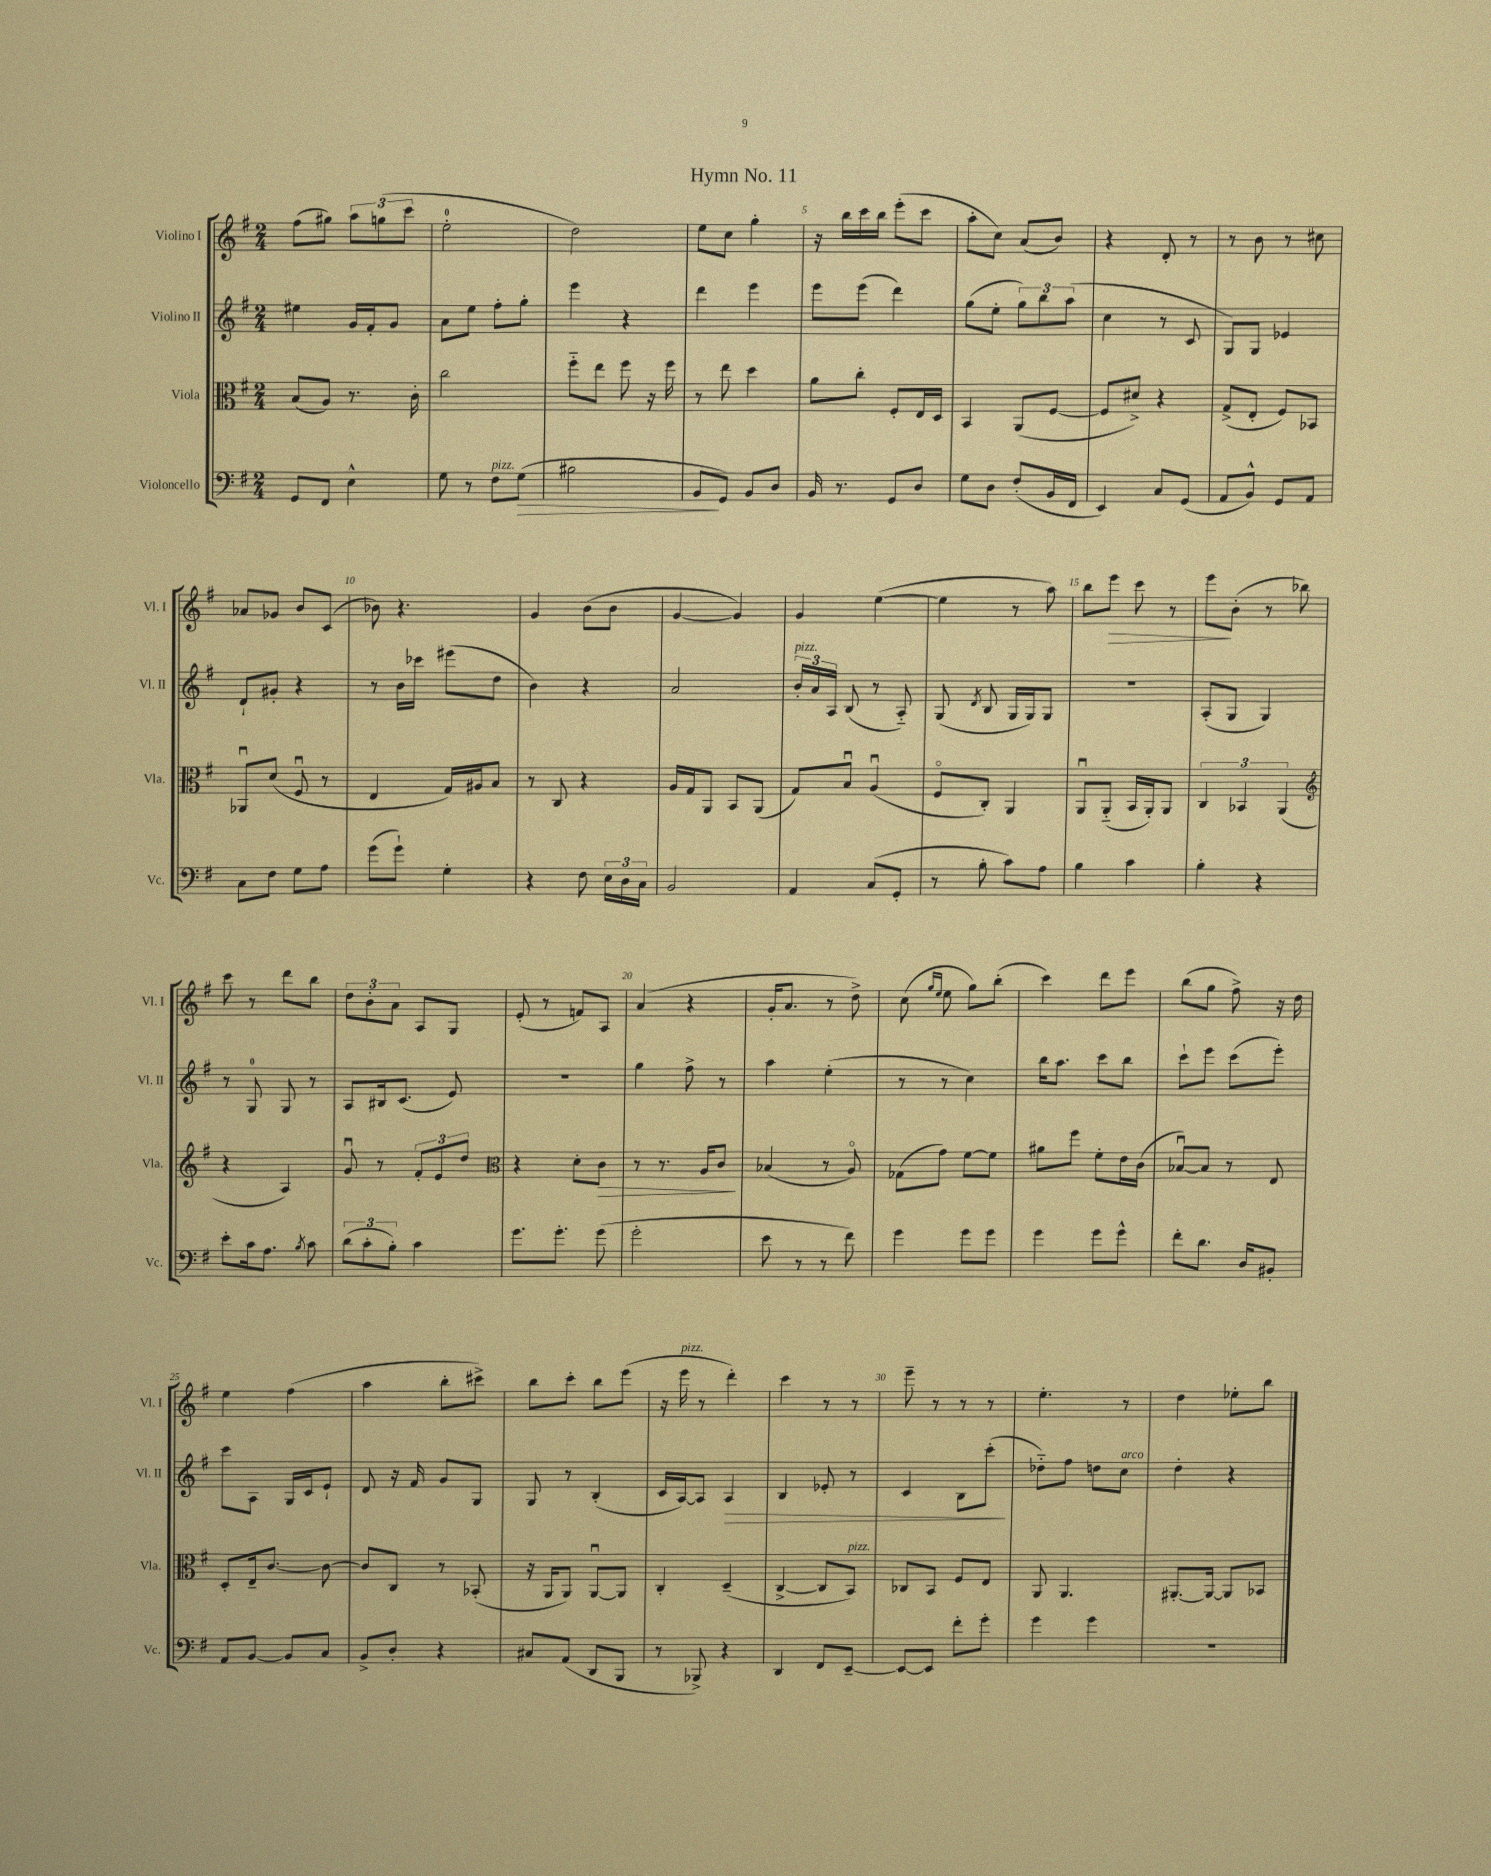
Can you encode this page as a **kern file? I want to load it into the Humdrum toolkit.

**kern	**dynam	**kern	**dynam	**kern	**dynam	**kern	**dynam
*part4	*part4	*part3	*part3	*part2	*part2	*part1	*part1
*staff4	*staff4	*staff3	*staff3	*staff2	*staff2	*staff1	*staff1
*I"Violoncello	*	*I"Viola	*	*I"Violino II	*	*I"Violino I	*
*I'Vc.	*	*I'Vla.	*	*I'Vl. II	*	*I'Vl. I	*
*clefF4	*	*clefC3	*	*clefG2	*	*clefG2	*
*k[f#]	*	*k[f#]	*	*k[f#]	*	*k[f#]	*
*M2/4	*	*M2/4	*	*M2/4	*	*M2/4	*
=1	=1	=1	=1	=1	=1	=1	=1
8GG/L	.	(8B/L	.	4ee#X\	.	(8ff#\L	.
8FF#/J	.	8A/J)	.	.	.	8gg#X\J)	.
4E^^\	.	8.r	.	16g/LL	.	12aa\L	.
.	.	.	.	16f#'/J	.	.	.
.	.	.	.	.	.	(12ggn\	.
.	.	.	.	8g/J	.	.	.
.	.	.	.	.	.	12ccc\J	.
.	.	16c'\	.	.	.	.	.
=2	=2	=2	=2	=2	=2	=2	=2
8G\	.	2cc\	.	8a\L	.	2ee'\	.
8r	.	.	.	8ee\J	.	.	.
!LO:TX:a:i:t=pizz.	!	!	!	!	!	!	!
8F#\L	.	.	.	8ff#'\L	.	.	.
!	!LO:HP:b	!	!	!	!	!	!
(8G\J	>	.	.	8gg'\J	.	.	.
=3	=3	=3	=3	=3	=3	=3	=3
2B#X\	.	8ff#\L	.	4eee\	.	2dd\)	.
.	.	8ee\J	.	.	.	.	.
.	.	8ff#\	.	4r	.	.	.
.	.	16r	.	.	.	.	.
.	.	16ff#\	.	.	.	.	.
=4	=4	=4	=4	=4	=4	=4	=4
8BB/L	.	8r	.	4ddd\	.	8ee\L	.
8GG/J)	]	8ee\	.	.	.	8cc\J	.
8BB/L	.	4dd\	.	4eee\	.	4gg'\	.
8D/J	.	.	.	.	.	.	.
=5	=5	=5	=5	=5	=5	=5	=5
16BB/	.	8a\L	.	8eee\L	.	16r	.
8.r	.	.	.	.	.	16bb\LL	.
.	.	8cc'\J	.	(8eee\J	.	16ccc\	.
.	.	.	.	.	.	16bb\JJ	.
8GG/L	.	8F#'/L	.	4ddd\)	.	(8eee'\L	.
8D/J	.	16E/L	.	.	.	8ccc\J	.
.	.	16D/JJ	.	.	.	.	.
=6	=6	=6	=6	=6	=6	=6	=6
8G\L	.	4BB/	.	(8gg\L	.	8aa'\L	.
8D\J	.	.	.	8ee'\J	.	8cc\J)	.
(8F#'/L	.	(8AA/L	.	12gg\L)	.	(8a/L	.
.	.	.	.	12bb\	.	.	.
16BB/L	.	[8F#/J	.	.	.	8b/J)	.
.	.	.	.	(12aa\J	.	.	.
16FF#/JJ	.	.	.	.	.	.	.
=7	=7	=7	=7	=7	=7	=7	=7
4EE/)	.	8F#/L]	.	4cc\	.	4r	.
.	.	8d#X^/J)	.	.	.	.	.
8C/L	.	4r	.	8r	.	8d'/	.
(8GG/J	.	.	.	8c/	.	8r	.
=8	=8	=8	=8	=8	=8	=8	=8
8AA/L	.	(8G^/L	.	8G/L)	.	8r	.
8BB^^/J)	.	8E'/J	.	8G/J	.	8b\	.
8GG/L	.	8F#/L)	.	4e-X/	.	8r	.
8AA/J	.	8BB-X/J	.	.	.	8cc#X\	.
!!LO:LB:g=z
=9	=9	=9	=9	=9	=9	=9	=9
8C\L	.	8AA-Xu/L	.	8d`/L	.	8a-X/L	.
8F#\J	.	(8d/J	.	8g#X'/J	.	8g-X/J	.
8G\L	.	8F#u/	.	4r	.	8b/L	.
8A\J	.	8r	.	.	.	(8c/J	.
=10	=10	=10	=10	=10	=10	=10	=10
(8g\L	.	4E/	.	8r	.	8b-X\)	.
8g`\J)	.	.	.	16b\LL	.	4.r	.
.	.	.	.	16ccc-X\JJ	.	.	.
4G'\	.	16G/LL)	.	(8eee#X\L	.	.	.
.	.	16A#X/J	.	.	.	.	.
.	.	8B/J	.	8dd\J	.	.	.
=11	=11	=11	=11	=11	=11	=11	=11
4r	.	8r	.	4b\)	.	4g/	.
.	.	8C/	.	.	.	.	.
8F#\	.	4r	.	4r	.	(8b\L	.
24E\LL	.	.	.	.	.	8b\J	.
24D\	.	.	.	.	.	.	.
24C\JJ	.	.	.	.	.	.	.
=12	=12	=12	=12	=12	=12	=12	=12
2BB/	.	16A/LL	.	2a/	.	[4g/	.
.	.	16G/J	.	.	.	.	.
.	.	8AA/J	.	.	.	.	.
.	.	8BB/L	.	.	.	4g/])	.
.	.	(8AA/J	.	.	.	.	.
=13	=13	=13	=13	=13	=13	=13	=13
!	!	!	!	!LO:TX:a:i:t=pizz.	!	!	!
4AA/	.	8G/L)	.	24b'/LL	.	4g/	.
.	.	.	.	24a/	.	.	.
.	.	.	.	24A/JJ	.	.	.
.	.	8Bu/J	.	(8B/	.	.	.
(8C/L	.	(4Au/	.	8r	.	([4ee\	.
8GG'/J	.	.	.	8A/)	.	.	.
=14	=14	=14	=14	=14	=14	=14	=14
8r	.	8F#/L	.	(8G/	.	4ee\]	.
.	.	.	.	8qd/	.	.	.
8B'\	.	8C'/J)	.	8B/	.	.	.
8c\L)	.	4AA/	.	16G/LL	.	8r	.
.	.	.	.	16G/J)	.	.	.
8A\J	.	.	.	8G/J	.	8aa\)	.
=15	=15	=15	=15	=15	=15	=15	=15
4B\	.	8AAu/L	.	2r	.	8bb\L	.
!	!	!	!	!	!	!	!LO:HP:b
.	.	(8AA/J	.	.	.	8eee\J	>
4c\	.	16BB/LL	.	.	.	8ccc\	.
.	.	16AA'/J)	.	.	.	.	.
.	.	8AA/J	.	.	.	8r	.
=16	=16	=16	=16	=16	=16	=16	=16
4B'\	.	6C/	.	(8A'/L	.	8eee\L	.
.	.	.	.	8G/J	.	(8b'\J	]
.	.	6BB-X/	.	.	.	.	.
4r	.	.	.	4G/)	.	8r	.
.	.	(6AA/	.	.	.	.	.
.	.	.	.	.	.	8bb-X\)	.
!!LO:LB:g=z
=17	=17	=17	=17	=17	=17	=17	=17
*	*	*clefG2	*	*	*	*	*
8e'\L	.	4r	.	8r	.	8ccc\	.
16c\k	.	.	.	8G/	.	8r	.
8.A\J	.	.	.	.	.	.	.
.	.	4A/)	.	8G/	.	8ddd\L	.
8qB/	.	.	.	.	.	.	.
8c\	.	.	.	8r	.	8bb\J	.
=18	=18	=18	=18	=18	=18	=18	=18
(12d\L	.	8gu/	.	8A/L	.	12dd\L	.
12c'\	.	.	.	.	.	12b'\	.
.	.	8r	.	16B#X/k	.	.	.
12B'\J)	.	.	.	.	.	12a\J	.
.	.	.	.	(8.c/J	.	.	.
4c\	.	12f#'/L	.	.	.	8A/L	.
.	.	12e/	.	.	.	.	.
.	.	.	.	8e/)	.	8G/J	.
.	.	12dd/J	.	.	.	.	.
=19	=19	=19	=19	=19	=19	=19	=19
*	*	*clefC3	*	*	*	*	*
8.g\L	.	4r	.	2r	.	(8e'/	.
.	.	.	.	.	.	8r	.
8.g'\J	.	.	.	.	.	.	.
.	.	8d'\L	.	.	.	8fn/L)	.
!	!	!	!LO:HP:b	!	!	!	!
(8g\	.	8c\J	>	.	.	8A/J	.
=20	=20	=20	=20	=20	=20	=20	=20
2g'\	.	8r	.	4gg\	.	(4a/	.
.	.	8.r	.	.	.	.	.
.	.	.	.	8ff#^\	.	4r	.
.	.	16A/KL	.	.	.	.	.
.	.	8c/J	.	8r	.	.	.
.	.	.	]	.	.	.	.
=21	=21	=21	=21	=21	=21	=21	=21
8e\	.	(4B-X/	.	4aa\	.	16g'/KL	.
.	.	.	.	.	.	8.a/J	.
8r	.	.	.	.	.	.	.
8r	.	8r	.	(4ee'\	.	8r	.
8f#\)	.	8A/)	.	.	.	8dd^\)	.
=22	=22	=22	=22	=22	=22	=22	=22
4g\	.	(8G-X\L	.	8r	.	(8cc\	.
.	.	.	.	.	.	16qqgg/LL	.
.	.	.	.	.	.	16qqee/JJ	.
.	.	8g\J)	.	8r	.	8ee\	.
8g\L	.	[8f#\L	.	4cc\)	.	8gg\L)	.
8g\J	.	8f#\J]	.	.	.	(8bb'\J	.
=23	=23	=23	=23	=23	=23	=23	=23
4g\	.	8a#X\L	.	16bb\KL	.	4ccc\)	.
.	.	.	.	8.aa\J	.	.	.
.	.	8ff#\J	.	.	.	.	.
8g\L	.	8f#'\L	.	8ccc\L	.	8ddd\L	.
8g^^\J	.	16e\L	.	8bb\J	.	8eee\J	.
.	.	(16c\JJ	.	.	.	.	.
=24	=24	=24	=24	=24	=24	=24	=24
8f#'\L	.	[8B-Xu/L)	.	8ccc`\L	.	(8bb\L	.
8.d\J	.	8B-/J]	.	8eee\J	.	8gg\J	.
.	.	8r	.	(8ccc\L	.	8ff#^\)	.
16D/KL	.	.	.	.	.	.	.
8BB#X'/J	.	8E/	.	8eee'\J)	.	16r	.
.	.	.	.	.	.	16dd\	.
!!LO:LB:g=z
=25	=25	=25	=25	=25	=25	=25	=25
8AA/L	.	8D'/L	.	8ccc\L	.	4ee\	.
[8BB/J	.	16E~/k	.	8A\J	.	.	.
.	.	[8.c/J	.	.	.	.	.
8BB/L]	.	.	.	16G/LL	.	(4ff#\	.
.	.	.	.	16c/J	.	.	.
8C/J	.	8c\_	.	8e`/J	.	.	.
=26	=26	=26	=26	=26	=26	=26	=26
8BB^/L	.	8c/L]	.	8d/	.	4aa\	.
8D'/J	.	8C/J	.	16r	.	.	.
.	.	.	.	16f#/	.	.	.
4r	.	8r	.	8g/L	.	8bb'\L	.
.	.	(8BB-X'/	.	8G/J	.	8ccc#X^\J)	.
=27	=27	=27	=27	=27	=27	=27	=27
8C#X/L	.	16r	.	8G/	.	8bb\L	.
.	.	16AA/KL	.	.	.	.	.
(8AA/J	.	8AA/J)	.	8r	.	8ccc'\J	.
8DD/L	.	[8AAu/L	.	(4B'/	.	8bb\L	.
8BBB/J	.	8AA/J]	.	.	.	(8eee\J	.
=28	=28	=28	=28	=28	=28	=28	=28
8r	.	4C'/	.	16c/LL	.	16r	.
!	!	!	!	!	!	!LO:TX:a:i:t=pizz.	!
.	.	.	.	[16A/J)	.	16eee\	.
8BBB-X^/)	.	.	.	8A/J]	.	8r	.
!	!	!	!	!	!LO:HP:b	!	!
4r	.	(4D~/	.	4A/	>	4ddd'\)	.
=29	=29	=29	=29	=29	=29	=29	=29
4DD/	.	[4C^/	.	4B/	.	4ccc\	.
8FF#/L	.	8C/L]	.	8e-X'/	.	8r	.
!	!	!LO:TX:a:i:t=pizz.	!	!	!	!	!
[8EE~/J	.	8BB/J)	.	8r	.	8r	.
=30	=30	=30	=30	=30	=30	=30	=30
8EE/L_	.	8C-X/L	.	4c/	.	8eee~\	.
8EE/J]	.	8BB/J	.	.	.	8r	.
8f#'\L	.	8F#/L	.	8B\L	.	8r	.
8g'\J	.	8E/J	.	(8ccc'\J	.	8r	.
.	.	.	.	.	]	.	.
=31	=31	=31	=31	=31	=31	=31	=31
4g\	.	8AA/	.	8dd-X\L)	.	4.ee'\	.
.	.	4.AA/	.	8ff#\J	.	.	.
4g\	.	.	.	8ddn\L	.	.	.
!	!	!	!	!LO:TX:a:i:t=arco	!	!	!
.	.	.	.	8cc\J	.	8r	.
=32	=32	=32	=32	=32	=32	=32	=32
2r	.	[8.AA#X'/L	.	4dd'\	.	4dd\	.
.	.	16AA#/Jk_	.	.	.	.	.
.	.	8AA#/L]	.	4r	.	8ee-X'\L	.
.	.	8BB-X/J	.	.	.	8bb\J	.
==	==	==	==	==	==	==	==
*-	*-	*-	*-	*-	*-	*-	*-
